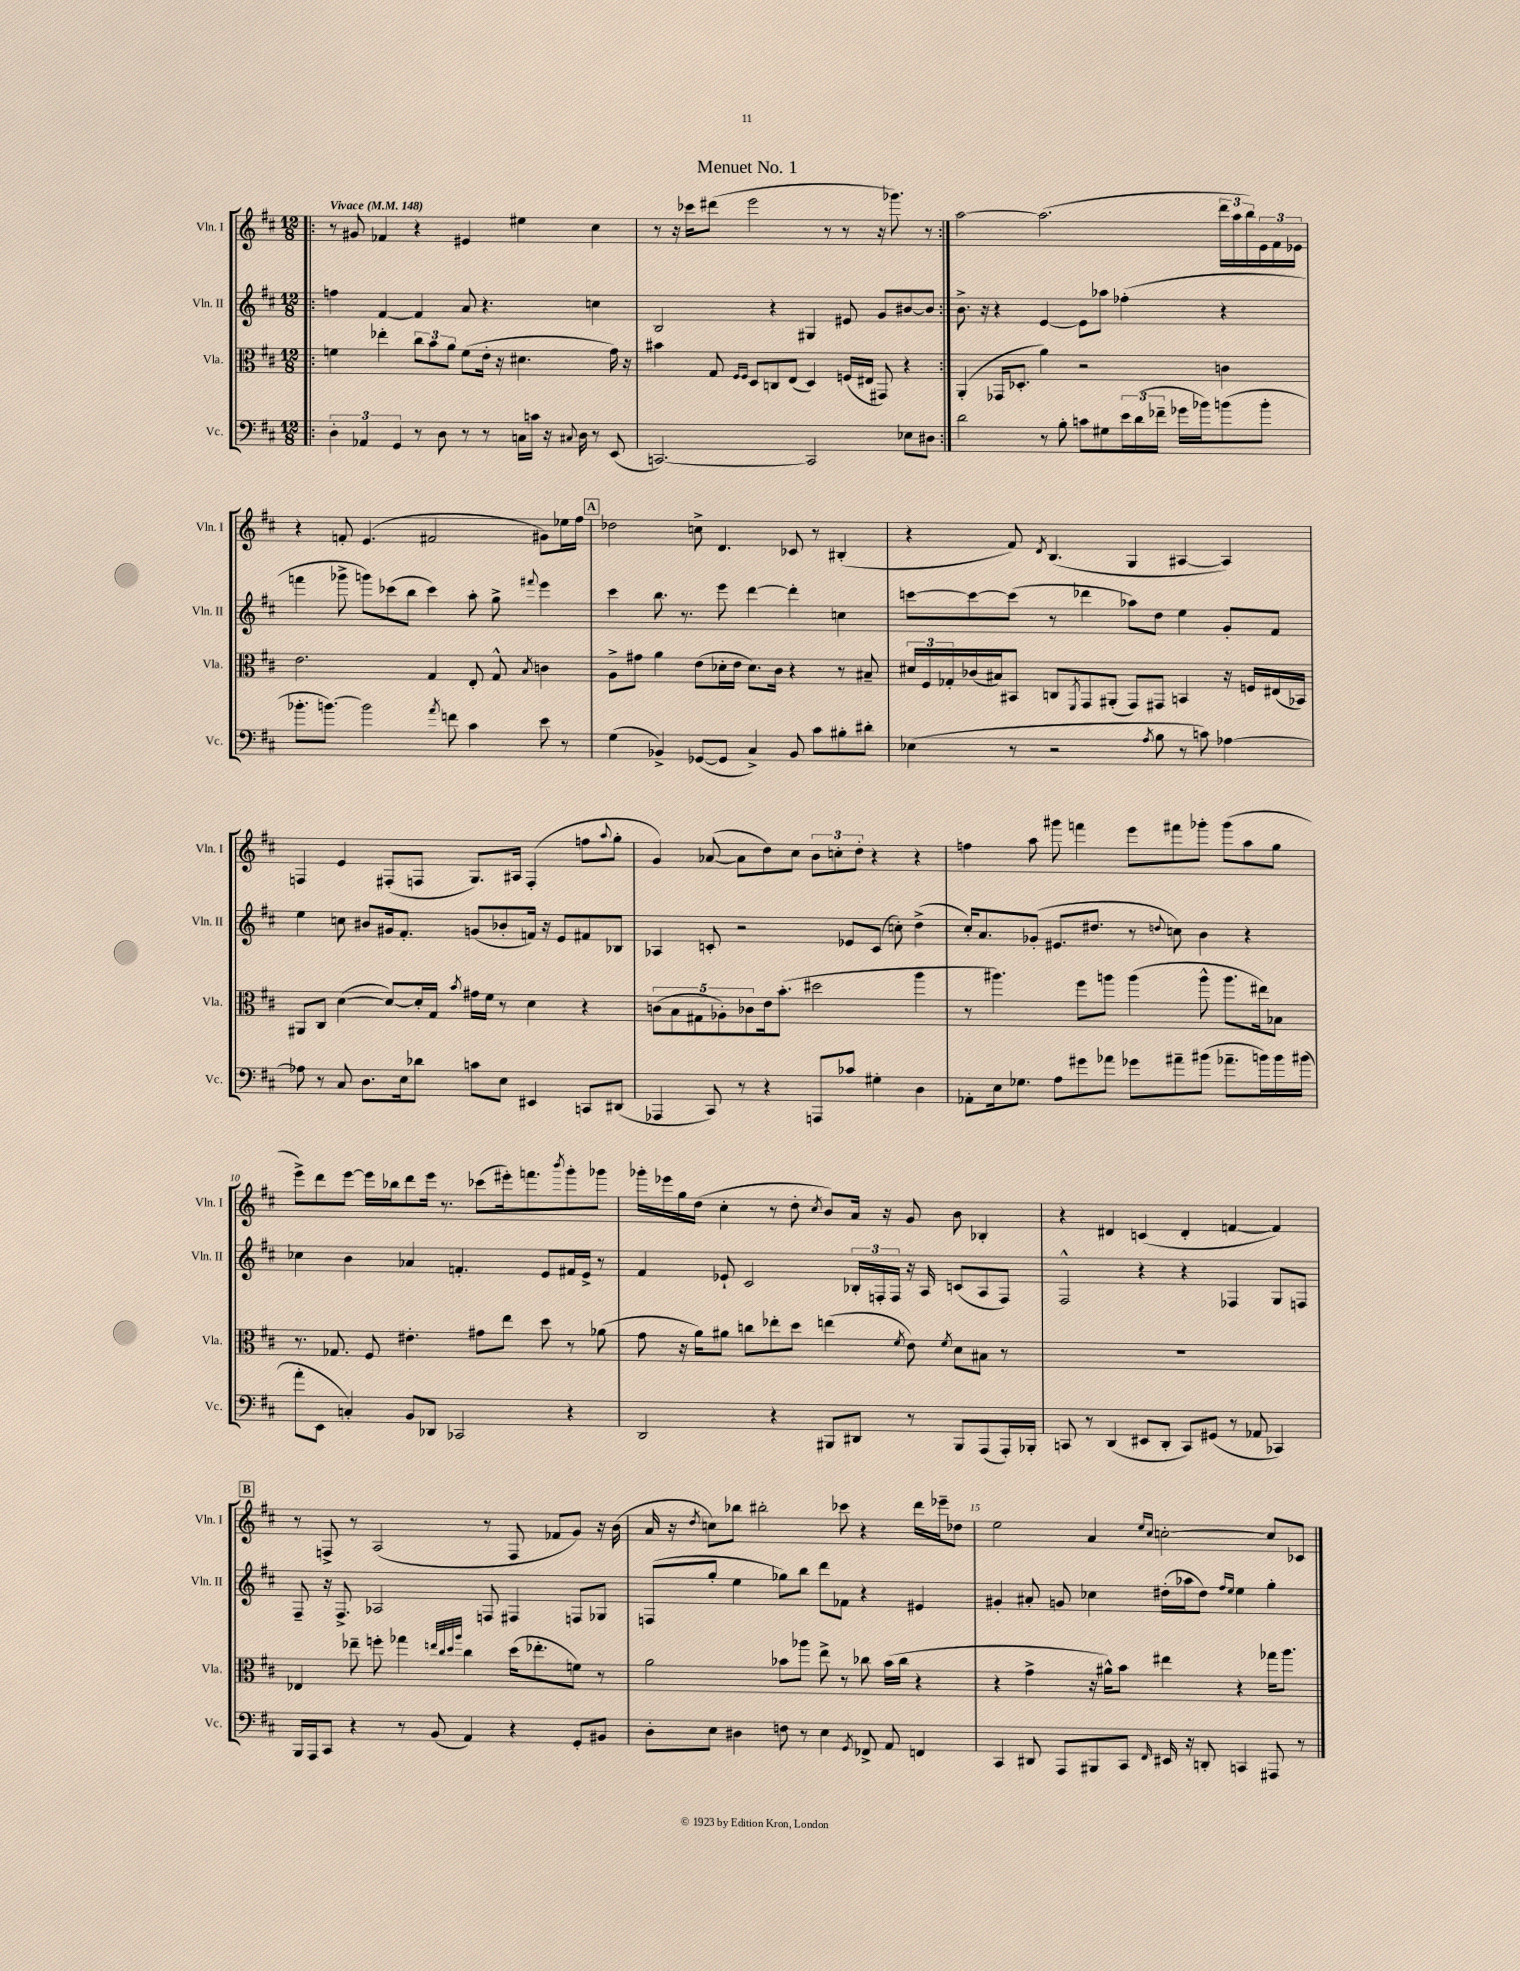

**kern	**kern	**kern	**kern
*part4	*part3	*part2	*part1
*staff4	*staff3	*staff2	*staff1
*I"Vc.	*I"Vla.	*I"Vln. II	*I"Vln. I
*I'Vc.	*I'Vla.	*I'Vln. II	*I'Vln. I
*clefF4	*clefC3	*clefG2	*clefG2
*k[f#c#]	*k[f#c#]	*k[f#c#]	*k[f#c#]
*M12/8	*M12/8	*M12/8	*M12/8
*MM148	*MM148	*MM148	*MM148
=1!|:	=1!|:	=1!|:	=1!|:
!	!	!	!LO:TX:a:B:t=Vivace
6D'\	4fn\	4ffn\	8r
.	.	.	8g#X/
6AA-X/	.	.	.
.	4ee-X'\	[4f#/	4f-X/
6GG/	.	.	.
8r	12cc#\L	4f#/]	4r
.	12b\	.	.
8D\	.	.	.
.	12a\J	.	.
8r	(8f\L	8a/	4e#X/
8r	16e'\Jk	4.r	.
.	16r	.	.
16Cn\LL	4.d#X\	.	4ee#X\
16cn\JJ	.	.	.
16r	.	.	.
8qqC#X/	.	.	.
16D\	.	.	.
8r	.	4ccn\	4cc#\
(8EE/	16g\)	.	.
.	16r	.	.
=2	=2	=2	=2
[2.CCn/)	4b#X\	2B/	8r
.	.	.	16r
.	.	.	16ccc-X\KL
.	8G/	.	(8ddd#X\J
.	16qqF#/LL	.	.
.	16qqF#/JJ	.	.
.	8D/L	.	2eee\
.	8Cn/	4r	.
.	(8E/J	.	.
2CC/]	4D/)	4G#X/	.
.	.	.	8r
.	(16Fn/LL	8e#X/	8r
.	16E#X/JJ	.	.
.	8GG#X/)	8g/L	16r
.	.	.	8.ggg-X\)
8E-X\L	4r	[8b#X/	.
8D#X\J	.	8b#/J]	8r
=3:|!	=3:|!	=3:|!	=3:|!
2d\	(4AA'/	8.b^\	[2aa\
.	.	16r	.
.	16GG-X/KL	4r	.
.	8.D-X'/J	.	.
8r	4a\)	[4e/	(2.aa\]
8B'\	.	.	.
8cn\L	2r	8e\L]	.
8G#X\	.	8aa-X\J	.
24e\L	.	(4ff-X'\	.
(24d\	.	.	.
24f-X~\JJ	.	.	.
16g-X\LL	.	.	.
16b-X\J)	.	.	.
(8bn\	4cn\	4r	24ddd\LL
.	.	.	24aa\
.	.	.	24bb\)
8b'\J	.	.	24e\
.	.	.	24f#\
.	.	.	24e-X\JJ
!!LO:LB:g=z
=4	=4	=4	=4
8.b-X'\L	2.e\	4fffn\	4r
[8.bn\J)	.	.	.
.	.	8ggg-X^\	8fn'/
2b\]	.	8gggn\L)	(4.e/
.	.	(8ccc-X\	.
.	.	8bb\J	.
.	4G/	4ccc-\)	2f#X/
8qa/	.	.	.
8fn\	.	.	.
4c#\	8E'/	8aa'\	.
.	8G^^/	8gg^\	.
.	8qB/	8qqfff#X/	.
8e\	4cn\	4eee\	8g#X\L)
8r	.	.	16ee-X\L
.	.	.	16ff#\JJ
!!LO:REH:place=s1:t=A
=5	=5	=5	=5
(4G\	8A^\L	4ccc#\	2dd-X\
.	8g#X\J	.	.
4BB-X^/)	4a\	8.bb\	.
.	.	8.r	.
([8GG-X/L	(8e\L	.	8ccn^\
8GG-/J]	16d-X'\L	8eee\	4.d/
.	16e\JJ	.	.
4C#^/)	8.d-\L)	[4ddd\	.
.	16c#\Jk	.	.
8BB-/	4r	4ddd'\]	8c-X/
8c#\L	.	.	8r
8B#X'\	8r	4ccn\	(4B#X'/
8d#X'\J	8B#X~/	.	.
=6	=6	=6	=6
(4E-X\	24d#X/LL	[8cccn\L	4r
.	24F#/	.	.
.	24G-X'/	.	.
.	(16c-X/	8ccc\_	.
.	16B#X/J)	.	.
8r	8BB#X/J	(8ccc\J]	8f#/)
.	.	.	8qd/
2r	8Cn/L	8r	(4.B/
.	8qFF#/	.	.
.	8GG/	4ddd-X\	.
.	(8AA#X'/J	.	.
.	8GG/L)	8aa-X\L)	4G/
8qA/	.	.	.
8B\	8GG#X/J	8dd\J	.
8r	4BBn/	4ee\	[4A#X/
8cn\)	.	.	.
[4A-X\	16r	8g'/L	4A#/])
.	16Fn/LL	.	.
.	(16E#X/	8f#/J	.
.	16BB-X/JJ)	.	.
!!LO:LB:g=z
=7	=7	=7	=7
8A-X\]	8AA#X/L	4ee\	4Fn/
8r	8C#/J	.	.
8C#/	([4d\	8ccn\	4e/
8.D\L	.	8b#X/L	.
.	8d/L_)	16g#X/k	(8F#X'/L
16E\k	.	8.f#'/J	.
8d-X\J	16d'/L]	.	8Fn/J
.	16G/JJ	.	.
.	8qb/	.	.
8cn\L	16g#X\LL	(8gn/L	8.G/L)
.	16f#\JJ	.	.
8E\J	8r	8b-X'/	.
.	.	.	16A#X/Jk
4EE#X/	4d\	16fn/Jk)	(4F'/
.	.	16r	.
.	.	8e/L	.
8CCn/L	4r	8f#X/	8ffn\L
.	.	.	8qqaa/
(8DD#X/J	.	8B-X/J	8gg'\J
=8	=8	=8	=8
4AAA-X/	(10cn\L	4A-X/	4g/)
.	10B\	.	.
.	10G#X\	.	.
8CC#/)	.	8cn'/	([8a-X/
.	10A-X'\)	.	.
8r	.	2r	8a-\L]
.	10c-X\	.	.
4r	16e\k	.	8dd\)
.	(8.b'\J	.	.
.	.	.	8cc#\J
8AAAn/L	2dd#X\	.	12b\L
.	.	.	12ccn'\
8c-X/J	.	8e-X/L	.
.	.	.	12dd'\J
4G#X'\	.	(8c/J	4r
.	.	8ccn'\)	.
4D\	4aa\	(4dd^\	4r
=9	=9	=9	=9
8AA-X'\L	8r	16cc#'/KL)	4ffn\
.	.	8.a/	.
16E\k	4.aa#X\)	.	.
8.G-X\J	.	.	.
.	.	(8g-X'/J	8aa\
8A\L	.	8.e#X/L	8ggg#X\
8g#X\	8ff#\L	.	4fffn\
.	.	8.dd#X/J	.
8a-X\J	8aan\J	.	.
8g-X\L	(4aa\	8r	8eee\L
.	.	8qqddn/	.
8a#X~\	.	8ccn\)	8fff#X\
(8b#X\J	8aa^^\	4b\	8ggg-X'\J
8.a-X~\L	8.aa\L	.	(8ggg-\L
.	.	4r	8aa\
16bn\L)	16ee#X\k)	.	.
16b\	8B-X\J	.	8gg\J
(16b#X\JJ	.	.	.
!!LO:LB:g=z
=10	=10	=10	=10
8a'\L	8.r	4cc-X\	8eee^\L)
8EE\J	.	.	8ddd\
.	8.G-X/	.	.
4Cn'/)	.	4b\	[8eee\J
.	8F#/	.	16eee\LL]
.	.	.	16bb-X\J
8BB/L	4.e#X'\	4a-X/	8ddd\
8DD-X/J	.	.	16eee\Jk
.	.	.	8.r
2CC-X/	.	4.fn'/	.
.	8g#X\L	.	(8ccc-X\L
.	8ee\J	.	16eee#X'\k)
.	.	.	8.fffn\
.	8dd\	8e/L	.
.	.	.	8qbbb/
4r	8r	16f#X/L	8ggg'\
.	.	16e^/JJ	.
.	(8a-X\	8r	8ggg-X\J
=11	=11	=11	=11
2DD/	8g\	4f#/	16ggg-X'\LL
.	.	.	16eee-X\
.	16r	.	16gg\
.	16a\KL)	.	(16dd\JJ
.	8a#X\J	8e-X`/	4cc#'\
.	8ccn\L	2c#/	.
4r	8ee-X'\	.	8r
.	8dd\J	.	8dd'\
.	.	.	8qcc#/
8BBB#X/L	(4een\	.	8b/L)
8DD#X/J	.	24B-X'/LL	16a/Jk
.	.	24Fn'/	.
.	.	.	16r
.	.	24F/JJ	.
.	8qf#/	.	.
8r	8e\)	16r	8g/
.	.	16A/	.
.	8qf#/	.	.
8BBB#/L	8d\L	(8cn/L	8b\
(8AAA/	8B#X\J	8A/	4B-X'/
16AAA'/L)	8r	8F/J)	.
16BBB-X'/JJ	.	.	.
=12	=12	=12	=12
8CCn/	1.r	2F#^^/	4r
8r	.	.	.
(4DD/	.	.	4d#X/
8EE#X/L	.	4r	(4cn/
8DD'/J	.	.	.
8CC/L)	.	4r	4d#'/
(8GG#X/J	.	.	.
8r	.	4F-X/	[4fn/
8AA-X/	.	.	.
4CC-X/)	.	8G/L	4f/])
.	.	8Fn/J	.
!!LO:LB:g=z
!!LO:REH:place=s1:t=B
=13	=13	=13	=13
16BBB/LL	4E-X/	8F#~/	8r
16AAA/J	.	.	.
8CC#/J	.	16r	8Fn^/
.	.	8.F#^/	.
4r	8ee-X~\	.	8r
.	8ffn'\	2A-X/	(2A/
8r	4gg-X\	.	.
(8BB/	.	.	.
.	32qqeen/LLL	.	.
.	32qqcc#/	.	.
.	32qqdd/	.	.
.	32qqaa/JJJ	.	.
4AA/)	4cc#\	.	.
.	.	8Fn/	8r
4r	(16dd\KL	4F#X/	8F/
.	8.ee-X'\	.	.
.	.	.	8f-X/L
8GG'/L	8fn\J)	8Fn/L	8g/J)
8BB#X/J	8r	8G-X/J	16r
.	.	.	(16b\
=14	=14	=14	=14
8D'\L	2a\	(8Fn/L	16a/
.	.	.	16r
.	.	.	8qdd/
8E\J	.	8gg'/J	8ccn\L)
4D#X\	.	4ee\	8bb-X\J
.	.	.	2bb#X'\
8Fn\	8b-X\L	8gg-X\L)	.
8r	8aa-X\J	8bb\J	.
4E\	8ee^\	8ddd\L	.
.	8r	8f-X\J	8ccc-X\
8qGG/	.	.	.
8FF-X^/	8cc-X\	4r	4r
8AA/	(16b-\LL	.	.
.	16cc-\JJ	.	.
4FFn/	4r	4e#X/	16ddd\LL
.	.	.	16eee-X~\J
.	.	.	8dd-X\J
=15	=15	=15	=15
4CC#/	4r	4g#X'/	2ee\
8DD#X/	4g^\	8a#X'/	.
8AAA/L	.	8gn/	.
8BBB#X/	16r	4cc-X\	4a/
.	16a#X^^\KL)	.	.
8CC#/J	8b\J	.	.
.	.	.	16qqee/LL
16qqFF#/	.	.	16qqcc#/JJ
16EE#X/	4ee#X\	(16dd#X'\LL	[2ccn'\
16r	.	16aa-X\J	.
8DDn'/	.	8dd#\J)	.
.	.	16qqff#/LL	.
.	.	16qqee/JJ	.
4CCn/	4r	4ee\	.
8AAA#X/	16gg-X\KL	4gg'\	8cc/L]
.	8.aa\J	.	.
8r	.	.	8c-X/J
==	==	==	==
*-	*-	*-	*-
